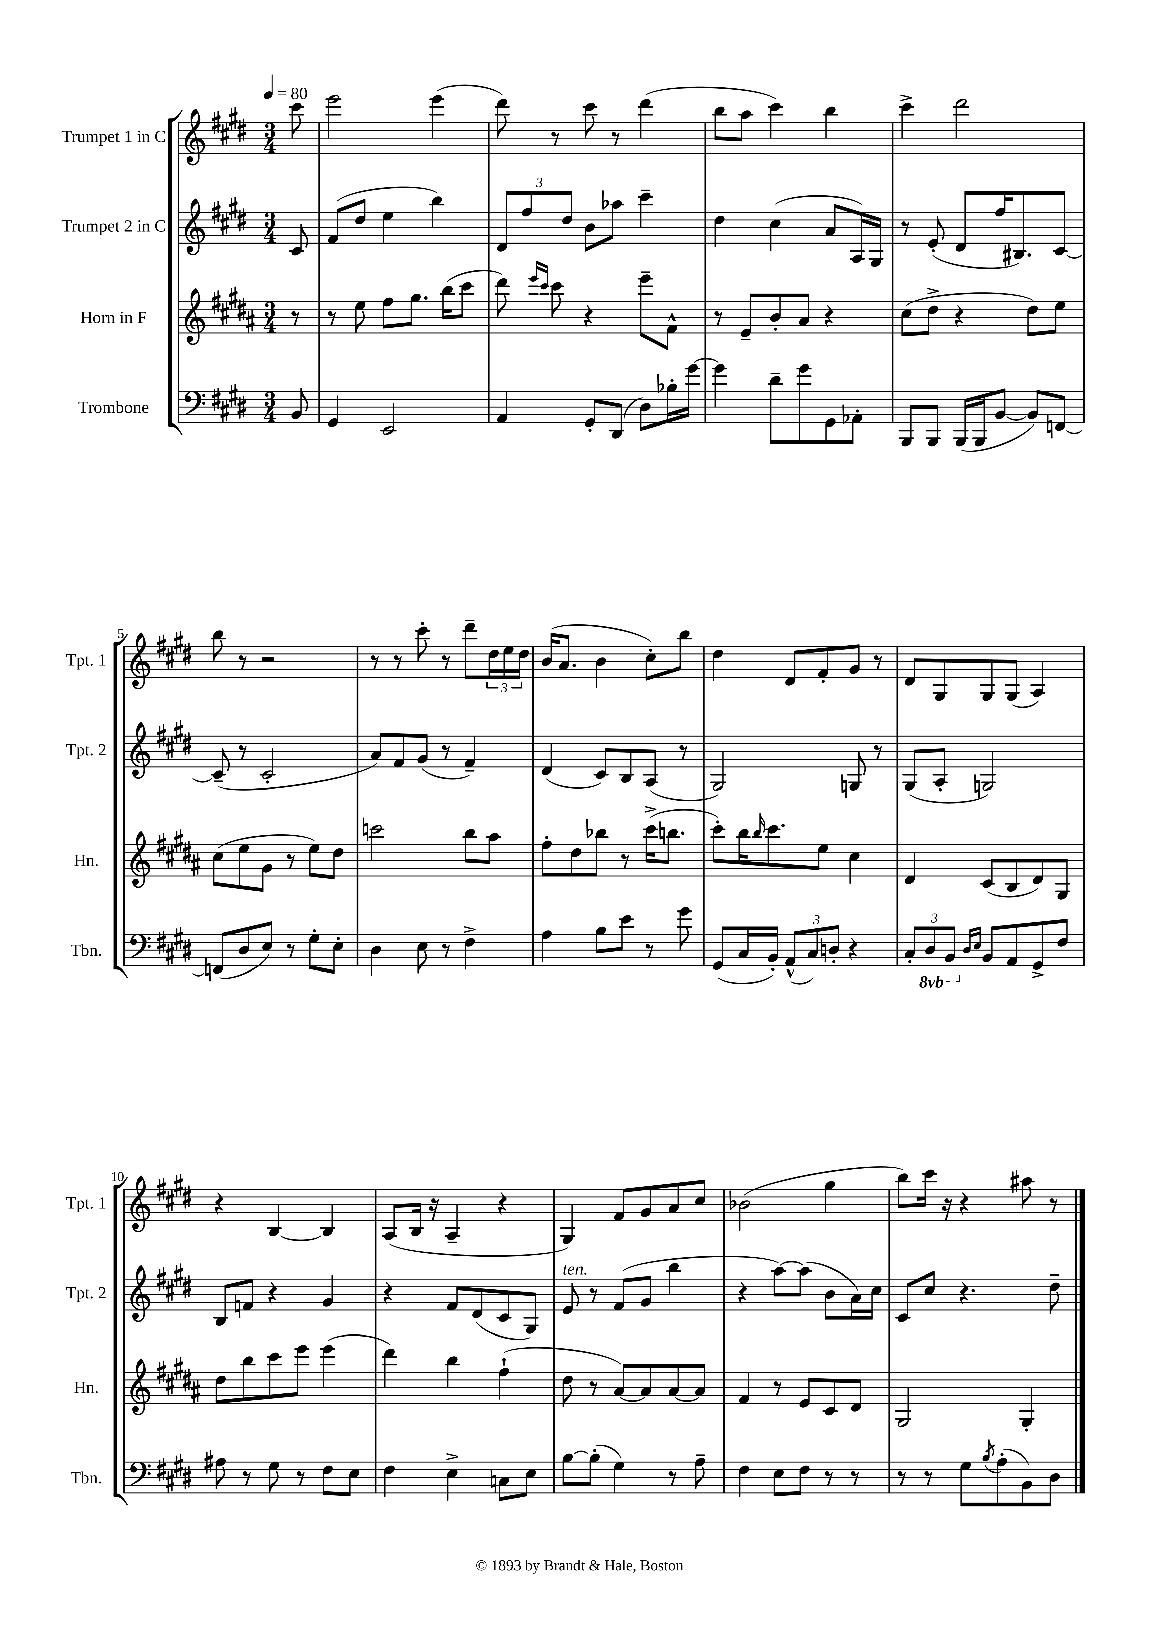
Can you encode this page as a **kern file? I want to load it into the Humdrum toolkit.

**kern	**kern	**kern	**kern
*part4	*part3	*part2	*part1
*staff4	*staff3	*staff2	*staff1
*I"Trombone	*I"Horn in F	*I"Trumpet 2 in C	*I"Trumpet 1 in C
*I'Tbn.	*I'Hn.	*I'Tpt. 2	*I'Tpt. 1
*clefF4	*clefG2	*clefG2	*clefG2
*k[f#c#g#d#]	*k[f#c#g#d#a#]	*k[f#c#g#d#]	*k[f#c#g#d#]
*M3/4	*M3/4	*M3/4	*M3/4
*MM80	*MM80	*MM80	*MM80
=	=	=	=
8BB/	8r	8c#/	8ccc#\
=1	=1	=1	=1
4GG#/	8r	(8f#/L	2eee\
.	8ee\	8dd#/J	.
2EE/	8ff#\L	4ee\	.
.	8.gg#\J	.	.
.	.	4bb\)	(4eee\
.	(16bb\KL	.	.
.	8ccc#\J	.	.
=2	=2	=2	=2
4AA/	8ddd#\)	12d#/L	8ddd#\)
.	.	12ff#/	.
.	16qqeee/LL	.	.
.	16qqccc#/JJ	.	.
.	8ccc#\	.	8r
.	.	12dd#/J	.
8GG#'/L	4r	8b\L	8ccc#\
(8DD#/J	.	8aa-X\J	8r
8D#\L)	8eee~\L	4ccc#~\	(4ddd#\
16B-X'\L	8f#^^\J	.	.
[16g#\JJ	.	.	.
=3	=3	=3	=3
4g#\]	8r	4dd#\	8bb\L
.	8e~/L	.	8aa\J
8d#~\L	8b'/	(4cc#\	4ccc#\)
8g#\	8a#/J	.	.
8GG#\	4r	8a/L	4bb\
8AA-X'\J	.	16A/L)	.
.	.	16G#/JJ	.
=4	=4	=4	=4
8BBB/L	(8cc#\L	8r	4ccc#^\
8BBB/J	8dd#^\J	(8e'/	.
(16BBB/LL	4r	8d#/L	2ddd#\
16BBB/J	.	.	.
[8BB/J	.	16ff#/K	.
.	.	8.B#X/)	.
8BB/L])	8dd#\L)	.	.
[8FFn/J	8ee\J	[8c#/J	.
!!LO:LB:g=z
=5	=5	=5	=5
(8FFn/L]	(8cc#\L	(8c#~/]	8bb\
8D#/	8ee\	8r	8r
8E/J)	8g#\J	2c#'/	2r
8r	8r	.	.
8G#'\L	8ee\L)	.	.
8E'\J	8dd#\J	.	.
=6	=6	=6	=6
4D#\	2cccn\	8a/L)	8r
.	.	8f#/	8r
8E\	.	(8g#/J	8ccc#'\
8r	.	8r	8r
4F#^\	8bb\L	4f#~/)	8ddd#~\L
.	8aa#\J	.	24dd#\L
.	.	.	24ee\
.	.	.	24dd#\JJ
=7	=7	=7	=7
4A\	8ff#'\L	(4d#/	(16b/KL
.	.	.	8.a/J
.	8dd#\	.	.
8B\L	8bb-X\J	8c#/L)	4b\
8e\J	8r	8B/	.
8r	(16ccc#^\KL	(8A/J	8cc#'\L)
.	8.bbn\J	.	.
8g#\	.	8r	8bb\J
=8	=8	=8	=8
(8GG#/L	8ccc#'\L)	2G#/)	4dd#\
16C#/L	16bb\K	.	.
.	16qqbb/	.	.
16BB'/JJ)	8.ccc#\	.	.
(12AA^^/L	.	.	8d#/L
12C#/)	.	.	.
.	8ee\J	.	8f#'/
12Dn'/J	.	.	.
4r	4cc#\	8Gn/	8g#/J
.	.	8r	8r
=9	=9	=9	=9
12C#'/L	4d#/	(8G#/L	8d#/L
*8ba	*	*	*
12DD#/	.	.	.
.	.	8A'/J	8G#/
12BBB/J	.	.	.
*X8ba	*	*	*
16qqD#/LL	.	.	.
16qqE/JJ	.	.	.
8BB/L	(8c#/L	2Gn/)	8G#/
8AA/	8B/	.	(8G#/J
8GG#^/	8d#/)	.	4A/)
8F#/J	8G#/J	.	.
!!LO:LB:g=z
=10	=10	=10	=10
8A#X\	8dd#\L	8B/L	4r
8r	8bb\	8fn/J	.
8G#\	8ccc#\	4r	[4B/
8r	8eee\J	.	.
8F#\L	(4eee\	4g#/	4B/]
8E\J	.	.	.
=11	=11	=11	=11
4F#\	4ddd#\)	4r	(8A/L
.	.	.	16B/Jk
.	.	.	16r
4E^\	4bb\	8f#/L	4A~/
.	.	(8d#/	.
8Cn\L	(4ff#`\	8c#/	4r
8E\J	.	8G#/J)	.
=12	=12	=12	=12
!	!	!LO:TX:a:i:t=ten.	!
[8B\L	8dd#\	8e/	4G#/)
(8B'\J]	8r	8r	.
4G#\)	[8a#/L)	(8f#/L	8f#/L
.	8a#/]	8g#/J	8g#/
8r	[8a#/	4bb\	8a/
8A~\	8a#/J]	.	8cc#/J
=13	=13	=13	=13
4F#\	4f#/	4r	(2b-X\
8E\L	8r	[8aa\L)	.
8F#\J	8e/L	(8aa\J]	.
8r	8c#/	8b\L	4gg#\
8r	8d#/J	16a\L)	.
.	.	16cc#\JJ	.
=14	=14	=14	=14
8r	2G#/	8c#/L	8bb\L)
8r	.	8cc#/J	16ccc#\Jk
.	.	.	16r
8G#\L	.	4.r	4r
8qB/	.	.	.
(8A'\	.	.	.
8BB\)	4G#'/	.	8aa#X\
8D#\J	.	8dd#~\	8r
==	==	==	==
*-	*-	*-	*-
